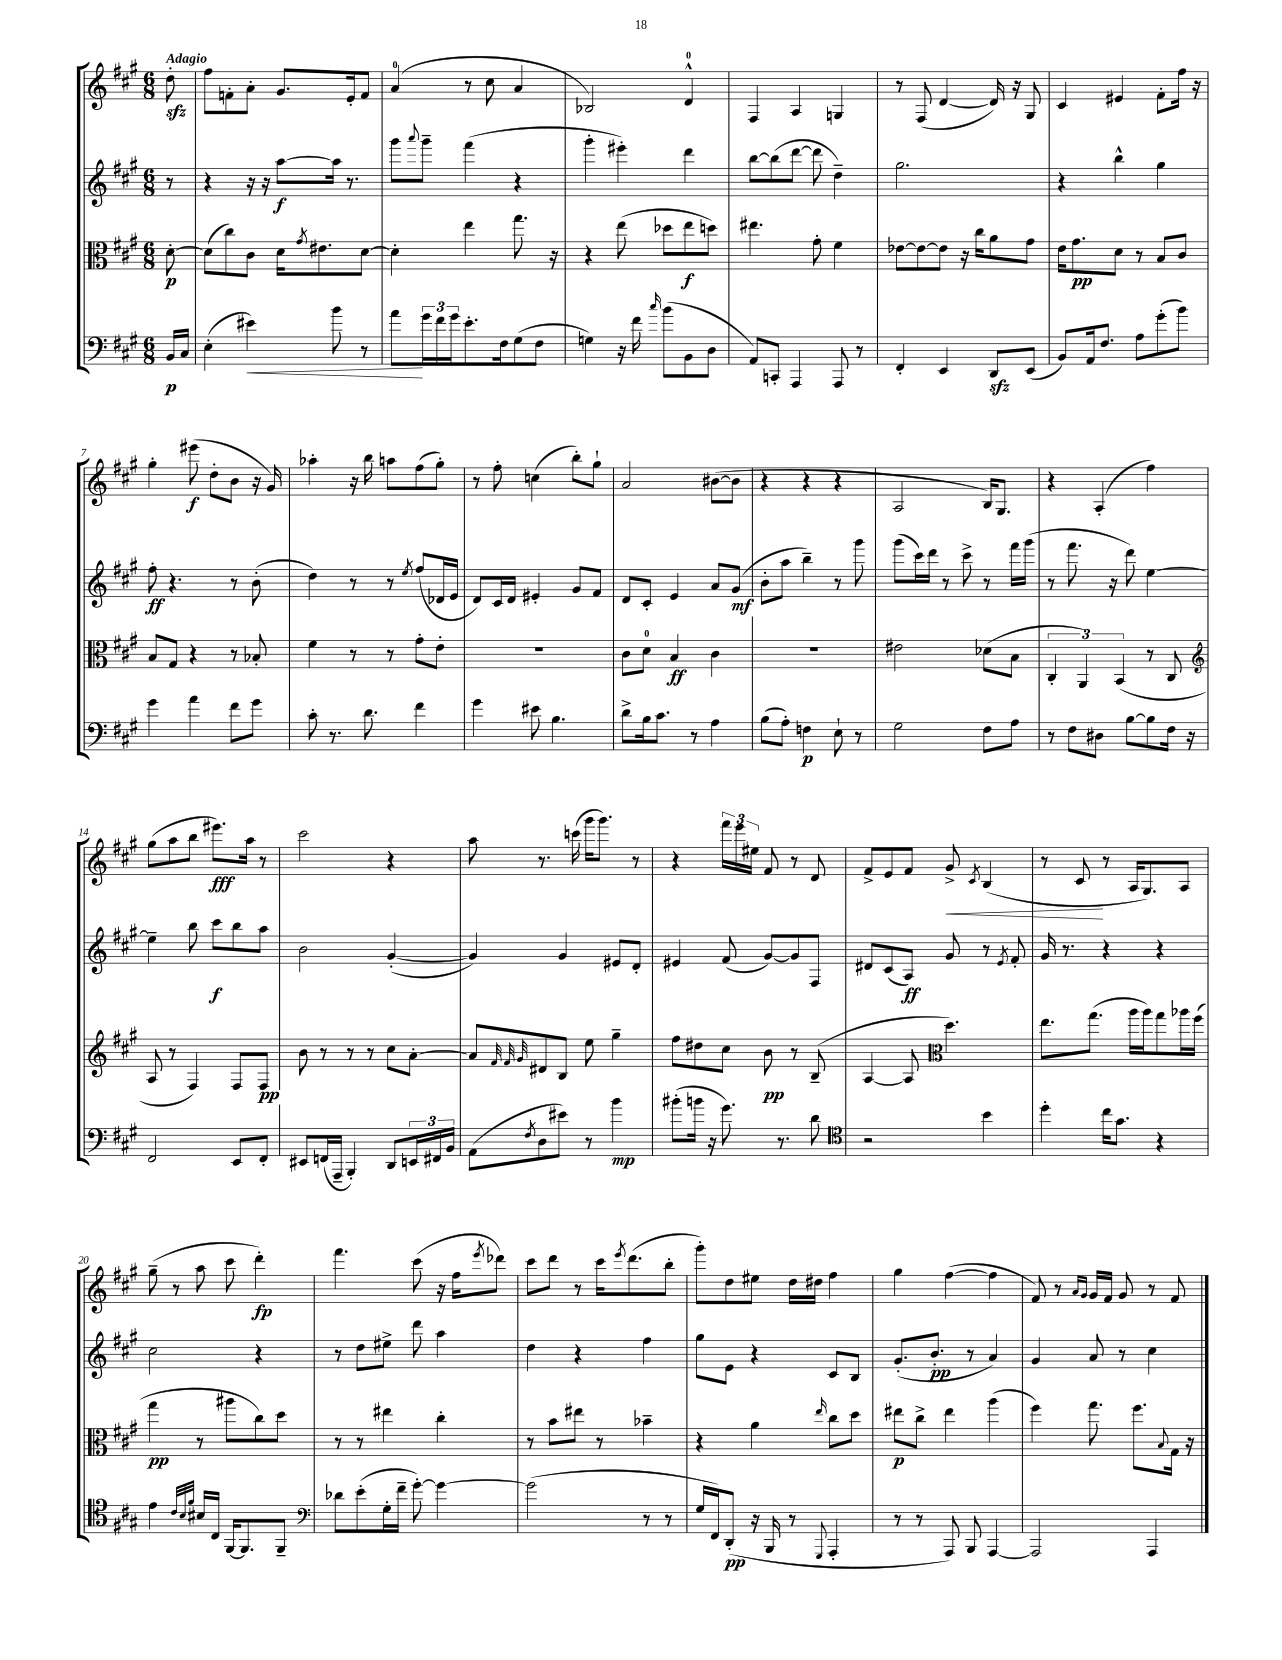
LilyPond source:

<<
\new StaffGroup <<
\new Staff = "s0" {
    \clef treble \key a \major \numericTimeSignature \time 6/8 \partial 8 \tempo "Adagio"
    d''8-.\sfz |
    fis''8 f'8-. a'8-. gis'8. e'16-. f'8 |
    a'4-0( r8 cis''8 a'4 |
    bes2) d'4-0-^ |
    fis4 a4 g4 |
    r8 fis8( d'4~ d'16) r16 gis8 |
    cis'4 eis'4 fis'8-. fis''16 r16 |
    gis''4-. eis'''8\f( d''8-. b'8 r16 gis'16) |
    aes''4-. r16 b''16 a''8 fis''8( gis''8-.) |
    r8 fis''8-. c''4( b''8-.) gis''8-! |
    a'2 bis'8~( bis'8 |
    r4 r4 r4 |
    a2 b16) gis8. |
    r4 a4-.( fis''4) |
    gis''8( a''8 b''8 eis'''8.\fff) a''16 r8 |
    cis'''2 r4 |
    a''8 r8. c'''16( gis'''16 gis'''8.) r8 |
    r4 \tuplet 3/2 { fis'''16 e'''16 eis''16 } fis'8 r8 d'8 |
    fis'8-> e'8 fis'8 gis'8->\< \acciaccatura { cis'8 } b4( |
    r8 cis'8\! r8 a16 gis8.) a8 |
    gis''8--( r8 a''8 cis'''8 d'''4-.\fp) |
    fis'''4. cis'''8( r16 fis''16 \acciaccatura { e'''8 } des'''8) |
    cis'''8 d'''8 r8 cis'''16 \acciaccatura { e'''8 } d'''8.( b''8-. |
    gis'''8-.) d''8 eis''8 d''16 dis''16 fis''4 |
    gis''4 fis''4~( fis''4 |
    fis'8) r8 \grace { a'16 gis'16 } gis'16 fis'16 gis'8 r8 fis'8 \bar "|." |
}
\new Staff = "s1" {
    \clef treble \key a \major \numericTimeSignature \time 6/8 \partial 8
    r8 |
    r4 r16 r16 a''8~\f a''16 r8. |
    gis'''8 \appoggiatura { a'''8 } gis'''8-- fis'''4( r4 |
    gis'''4-. eis'''4-.) d'''4 |
    b''8~ b''8( d'''8~ d'''8 d''4--) |
    gis''2. |
    r4 b''4-^ gis''4 |
    fis''8-.\ff r4. r8 b'8-.( |
    d''4) r8 r8 \acciaccatura { e''8 } fis''8( des'16 e'16 |
    d'8) cis'16 d'16 eis'4-. gis'8 fis'8 |
    d'8 cis'8-. e'4 a'8 gis'8\mf( |
    b'8-. a''8 b''4--) r8 gis'''8 |
    gis'''8( cis'''16) d'''16 r8 cis'''8-> r8 fis'''16 gis'''16( |
    r8 fis'''8. r16 d'''8) e''4~ |
    e''4-- b''8 cis'''8\f b''8 a''8 |
    b'2 gis'4~-.( |
    gis'4) gis'4 eis'8 d'8-. |
    eis'4 fis'8( gis'8~) gis'8 fis8 |
    dis'8 cis'8( a8\ff) gis'8 r8 \acciaccatura { e'8 } fis'8-. |
    gis'16 r8. r4 r4 |
    cis''2 r4 |
    r8 d''8 eis''8-> d'''8 a''4 |
    d''4 r4 fis''4 |
    gis''8 e'8 r4 cis'8 b8 |
    gis'8.-.( b'8.-.\pp r8 a'4) |
    gis'4 a'8 r8 cis''4 \bar "|." |
}
\new Staff = "s2" {
    \clef alto \key a \major \numericTimeSignature \time 6/8 \partial 8
    d'8~-.\p |
    d'8( cis''8) cis'8 d'16 \acciaccatura { gis'8 } eis'8. d'8~ |
    d'4-. e''4 gis''8. r16 |
    r4 e''8( des''8 e''8\f d''8) |
    eis''4. gis'8-. fis'4 |
    ees'8~ ees'8~ ees'8 r16 cis''16 a'8 gis'8 |
    e'16 gis'8.\pp d'8 r8 b8 cis'8 |
    b8 gis8 r4 r8 bes8-. |
    fis'4 r8 r8 gis'8-. e'8-. |
    R2. |
    cis'8 d'8-0 b4\ff cis'4 |
    R2. |
    eis'2 des'8( b8 |
    \tuplet 3/2 { cis4-. a,4) b,4( } r8 cis8 |
    \clef treble a8 r8 fis4) fis8 fis8\pp |
    b'8 r8 r8 r8 cis''8 a'8~-. |
    a'8 \grace { fis'32 fis'32 gis'32 } dis'8 b8 e''8 gis''4-- |
    fis''8 dis''8 cis''8 b'8\pp r8 b8--( |
    a4~ a8 \clef alto d''4.) |
    e''8. gis''8.( a''16 a''16) gis''8 aes''16 fis''16( |
    gis''4\pp r8 ais''8 cis''8) d''8 |
    r8 r8 eis''4 cis''4-. |
    r8 b'8 eis''8 r8 bes'4-- |
    r4 a'4 \grace { e''16 } cis''8 d''8 |
    eis''8\p cis''8-> eis''4 a''4( |
    fis''4) gis''8. fis''8. \appoggiatura { b8 } gis16 r16 \bar "|." |
}
\new Staff = "s3" {
    \clef bass \key a \major \numericTimeSignature \time 6/8 \partial 8
    b,16\p cis16 |
    e4-.( eis'4\<) b'8 r8 |
    a'8\! \tuplet 3/2 { gis'16 fis'16 gis'16 } e'8.-. fis16 gis8( fis8 |
    g4) r16 fis'16 \grace { cis''16 } b'8( b,8 d8 |
    a,8) c,8-. a,,4 a,,8 r8 |
    fis,4-. e,4 d,8\sfz e,8( |
    b,8) a,16 fis8. a8 gis'8-.( b'8) |
    gis'4 a'4 fis'8 gis'8 |
    cis'8-. r8. d'8. fis'4 |
    gis'4 eis'8 b4. |
    d'8-> b16 cis'8. r8 a4 |
    b8( a8-.) f4\p e8-! r8 |
    gis2 fis8 a8 |
    r8 fis8 dis8 b8~ b8 fis16 r16 |
    fis,2 e,8 fis,8-. |
    eis,8 f,16( a,,16-- b,,4-.) d,8 \tuplet 3/2 { e,16 fis,16 b,16 } |
    a,8( \acciaccatura { fis8 } d8 eis'8) r8 b'4\mp |
    bis'8-.( b'16 r16 gis'8.) r8. d'8 |
    \clef tenor r2 b'4 |
    d''4-. cis''16 gis'8. r4 |
    e'4 \grace { cis'32 b32 fis'32 } bis16 cis16 fis,16~ fis,8. fis,8-- |
    \clef bass des'8 e'8-.( gis16-. fis'16-- gis'8~-.) gis'4~ |
    gis'2( r8 r8 |
    gis16 fis,16) d,8-.\pp( r16 b,,16 r8 \appoggiatura { gis,,8 } a,,4-. |
    r8 r8 a,,8) b,,8 a,,4~ |
    a,,2 a,,4 \bar "|." |
}
>>
>>
